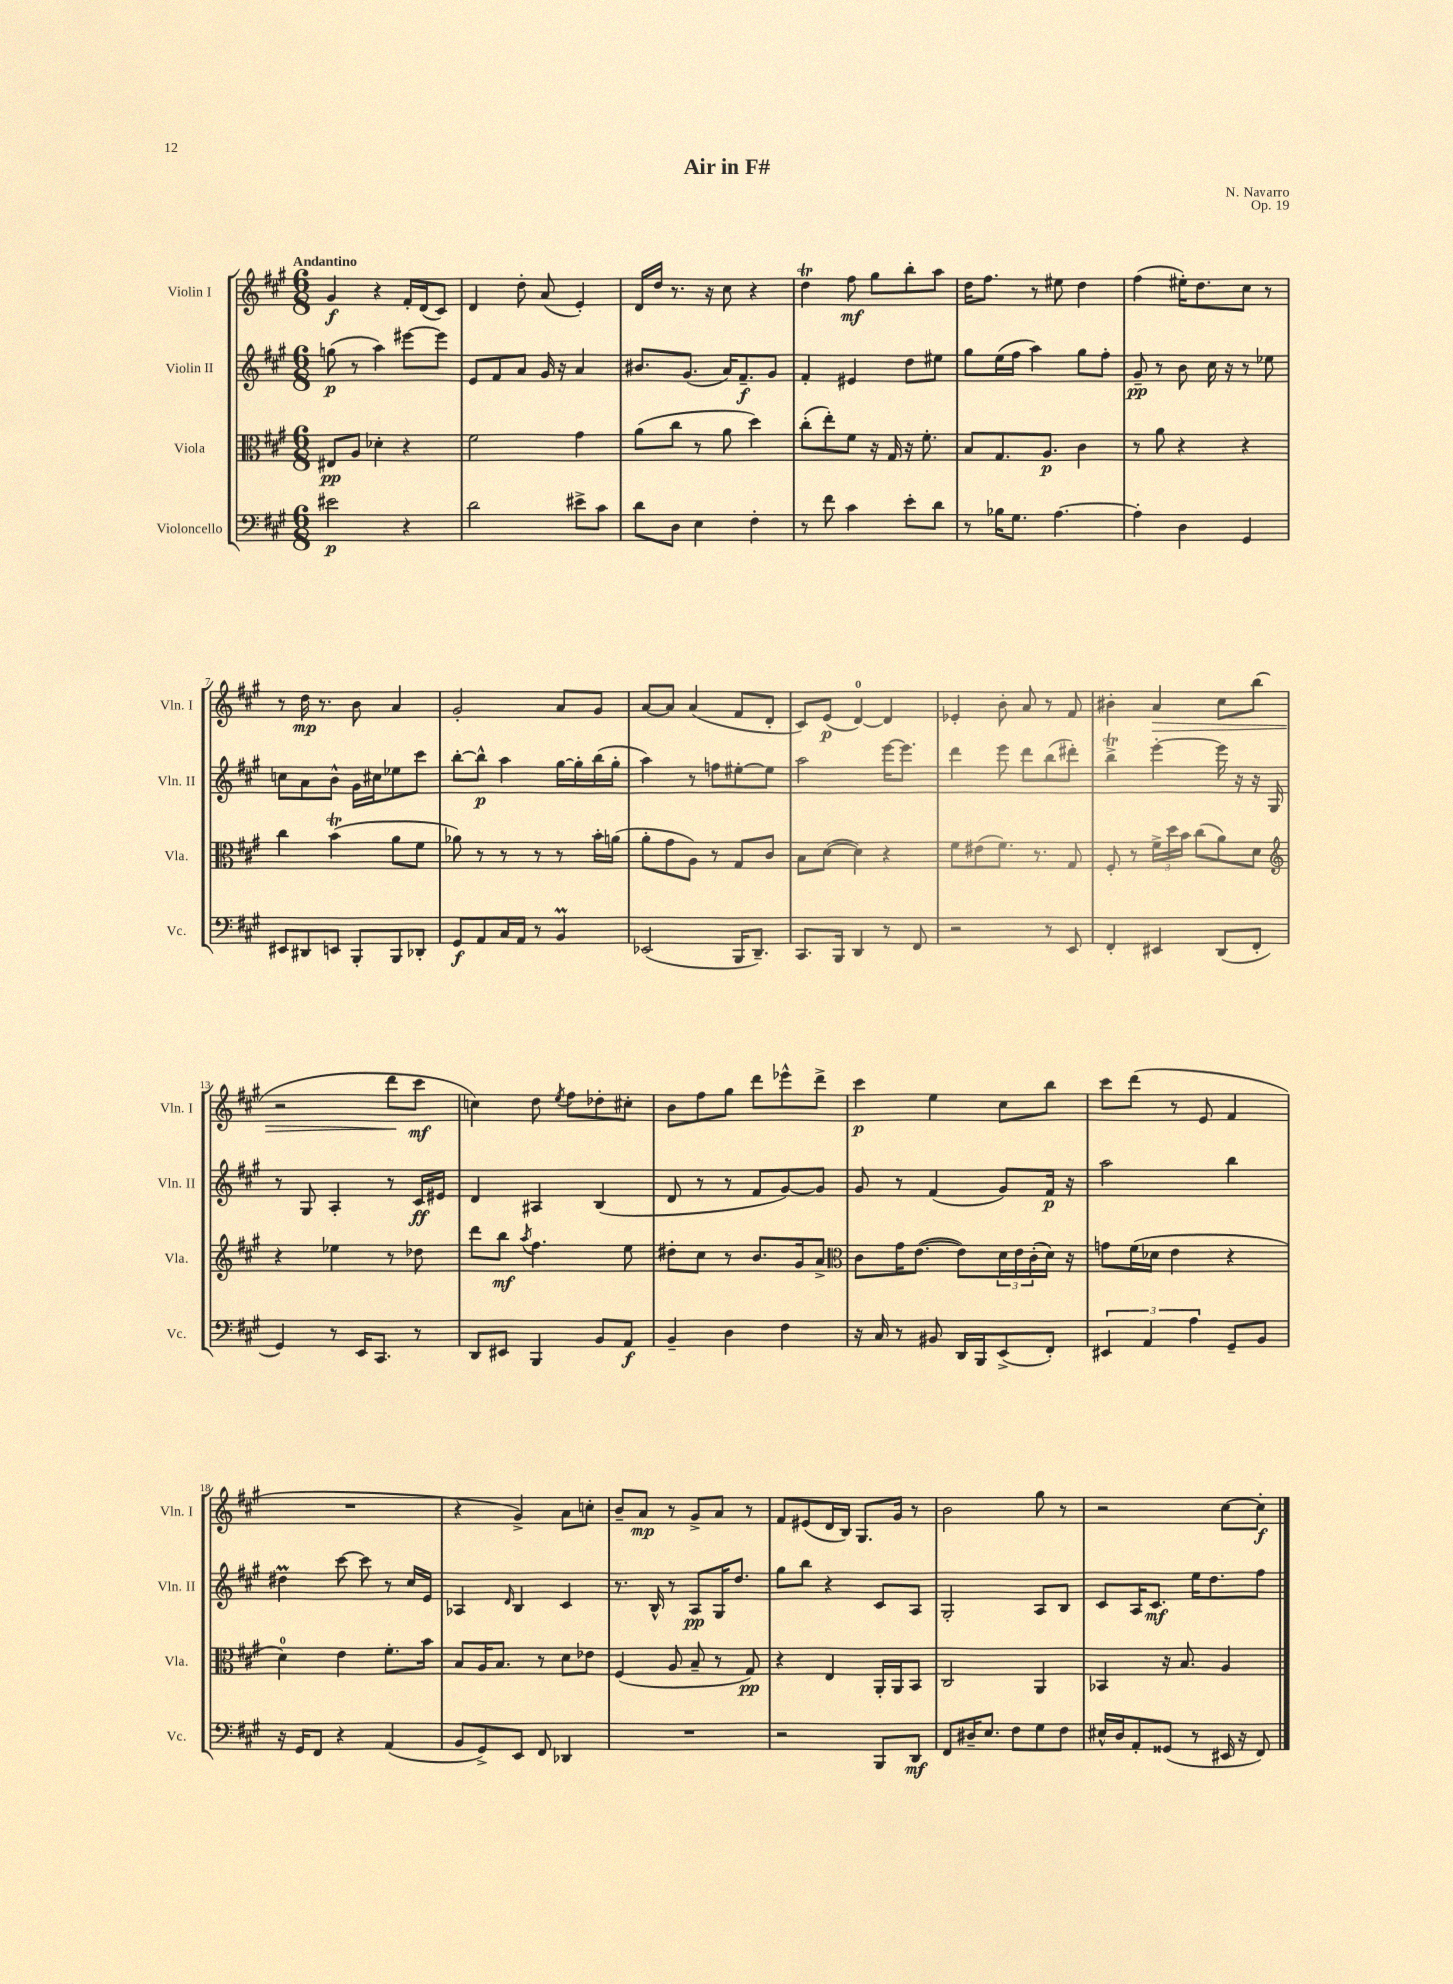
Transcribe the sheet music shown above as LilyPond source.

\header { title = "Air in F#" composer = "N. Navarro" opus = "Op. 19" }
<<
\new StaffGroup <<
\new Staff = "s0" \with { instrumentName = "Violin I" shortInstrumentName = "Vln. I" } {
    \clef treble \key a \major \numericTimeSignature \time 6/8 \tempo "Andantino"
    gis'4\f r4 fis'16-. d'16( cis'8) |
    d'4 d''8-. a'8( e'4-.) |
    d'16 d''16 r8. r16 cis''8 r4 |
    d''4\trill fis''8\mf gis''8 b''8-. a''8 |
    d''16 fis''8. r8 eis''8 d''4 |
    fis''4( eis''16-.) d''8. cis''8 r8 |
    r8 d''16\mp r8. b'8 a'4 |
    gis'2-. a'8 gis'8 |
    a'8~ a'8 a'4( fis'8 d'8-. |
    cis'8) e'8\p( d'4-0~) d'4 |
    ees'4-. b'8-. a'8 r8 fis'8 |
    bis'4-. a'4\> cis''8 b''8( |
    r2 d'''8\! cis'''8\mf |
    c''4) d''8 \acciaccatura { e''8 } fis''8 des''8-. cis''8-. |
    b'8 fis''8 gis''8 d'''8 ees'''8-^ d'''8-> |
    cis'''4\p e''4 cis''8 b''8 |
    cis'''8 d'''8( r8 e'8 fis'4 |
    R2. |
    r4 gis'4->) a'8 c''8-. |
    b'8-- a'8\mp r8 gis'8-> a'8 r8 |
    fis'8 eis'8( d'16 b16) gis8. gis'16 r8 |
    b'2 gis''8 r8 |
    r2 cis''8~ cis''8-.\f \bar "|." |
}
\new Staff = "s1" \with { instrumentName = "Violin II" shortInstrumentName = "Vln. II" } {
    \clef treble \key a \major \numericTimeSignature \time 6/8
    g''8\p( r8 a''4) eis'''8~ eis'''8 |
    e'8 fis'8 a'8 gis'16 r16 a'4 |
    bis'8. gis'8.( a'16) fis'8.--\f gis'8 |
    fis'4-. eis'4 d''8 eis''8 |
    gis''8 e''16( fis''16 a''4) gis''8 fis''8-. |
    gis'8--\pp r8 b'8 cis''16 r16 r8 ees''8 |
    c''8 a'8 b'8-^ gis'16 cis''16 ees''8 cis'''8 |
    b''8~-. b''8-^\p a''4 gis''16~ gis''16-. b''16( gis''16-. |
    a''4) r8 f''8 eis''8~-. eis''8 |
    a''2 e'''16~ e'''8. |
    d'''4 e'''8 d'''8 b''8( dis'''8-.) |
    b''4->\trill e'''4~-. e'''16 r16 r16 gis16 |
    r8 gis8 a4-. r8 cis'16\ff eis'16 |
    d'4 ais4 b4( |
    d'8 r8 r8 fis'8 gis'8~) gis'8 |
    gis'8 r8 fis'4( gis'8) fis'16\p r16 |
    a''2 b''4 |
    dis''4\prall cis'''8~ cis'''8 r8 cis''16 e'16 |
    aes4 \grace { d'16 } b4 cis'4 |
    r8. b16-^ r8 a8\pp gis16 d''8. |
    gis''8 b''8 r4 cis'8 a8 |
    gis2-. a8 b8 |
    cis'8 a16 cis'8.\mf e''16 d''8. fis''8 \bar "|." |
}
\new Staff = "s2" \with { instrumentName = "Viola" shortInstrumentName = "Vla." } {
    \clef alto \key a \major \numericTimeSignature \time 6/8
    eis8\pp a8 des'4-. r4 |
    fis'2 gis'4 |
    a'8( cis''8 r8 a'8 d''4) |
    cis''8-.( e''8-.) fis'8 r16 gis16 r16 fis'8.-. |
    b8 gis8. a8.\p cis'4 |
    r8 a'8 r4 r4 |
    cis''4 b'4\trill( a'8 fis'8 |
    aes'8) r8 r8 r8 r8 b'16-. a'16( |
    a'8-. gis'8 a8) r8 gis8 cis'8 |
    b8 d'8~( d'4) r4 |
    fis'8 eis'8( fis'8.) r8. gis8 |
    fis8-. r8 \tuplet 3/2 { fis'16-> d''16 b'16 } cis''8( a'8) d'8 |
    \clef treble r4 ees''4 r8 des''8 |
    d'''8 b''8\mf \acciaccatura { a''8 } fis''4. e''8 |
    dis''8-. cis''8 r8 b'8. gis'16 a'8-> |
    \clef alto cis'8 gis'16 e'8.~( e'8) \tuplet 3/2 { d'16 e'16 cis'16-.( } d'16) r16 |
    g'8 fis'16( des'16 e'4 r4 |
    d'4-0) e'4 fis'8.-. b'16 |
    b8 a16 b8. r8 d'8 ees'8 |
    fis4( a8 b8-- r8 gis8\pp) |
    r4 e4 a,16-. a,16 b,8 |
    cis2 a,4 |
    bes,4 r16 b8. a4 \bar "|." |
}
\new Staff = "s3" \with { instrumentName = "Violoncello" shortInstrumentName = "Vc." } {
    \clef bass \key a \major \numericTimeSignature \time 6/8
    eis'2\p r4 |
    d'2 eis'8-> cis'8 |
    d'8 d8 e4 fis4-. |
    r8 fis'8 cis'4 e'8-. d'8 |
    r8 bes16 gis8. a4.~ |
    a4-. d4 gis,4 |
    eis,8 dis,8 e,8 b,,8-. b,,8 des,8-. |
    gis,8\f a,8 cis16 a,16 r8 b,4\prall |
    ees,2( b,,16 d,8.--) |
    cis,8. b,,16 d,4 r8 fis,8 |
    r2 r8 e,8 |
    fis,4-. eis,4 d,8( fis,8-. |
    gis,4) r8 e,16 cis,8. r8 |
    d,8 eis,8 b,,4 b,8 a,8\f |
    b,4-- d4 fis4 |
    r16 cis16 r8 bis,8 d,16 b,,16 e,8->( fis,8-.) |
    \tuplet 3/2 { eis,4 a,4 a4 } gis,8-- b,8 |
    r16 gis,16 fis,8 r4 a,4( |
    b,8 gis,8->) e,8 fis,8 des,4 |
    R2. |
    r2 b,,8 d,8\mf |
    fis,8 dis16-- e8. fis8 gis8 fis8 |
    eis16-^ d16 a,8-. gisis,8( r8 eis,16 r16 fis,8) \bar "|." |
}
>>
>>
